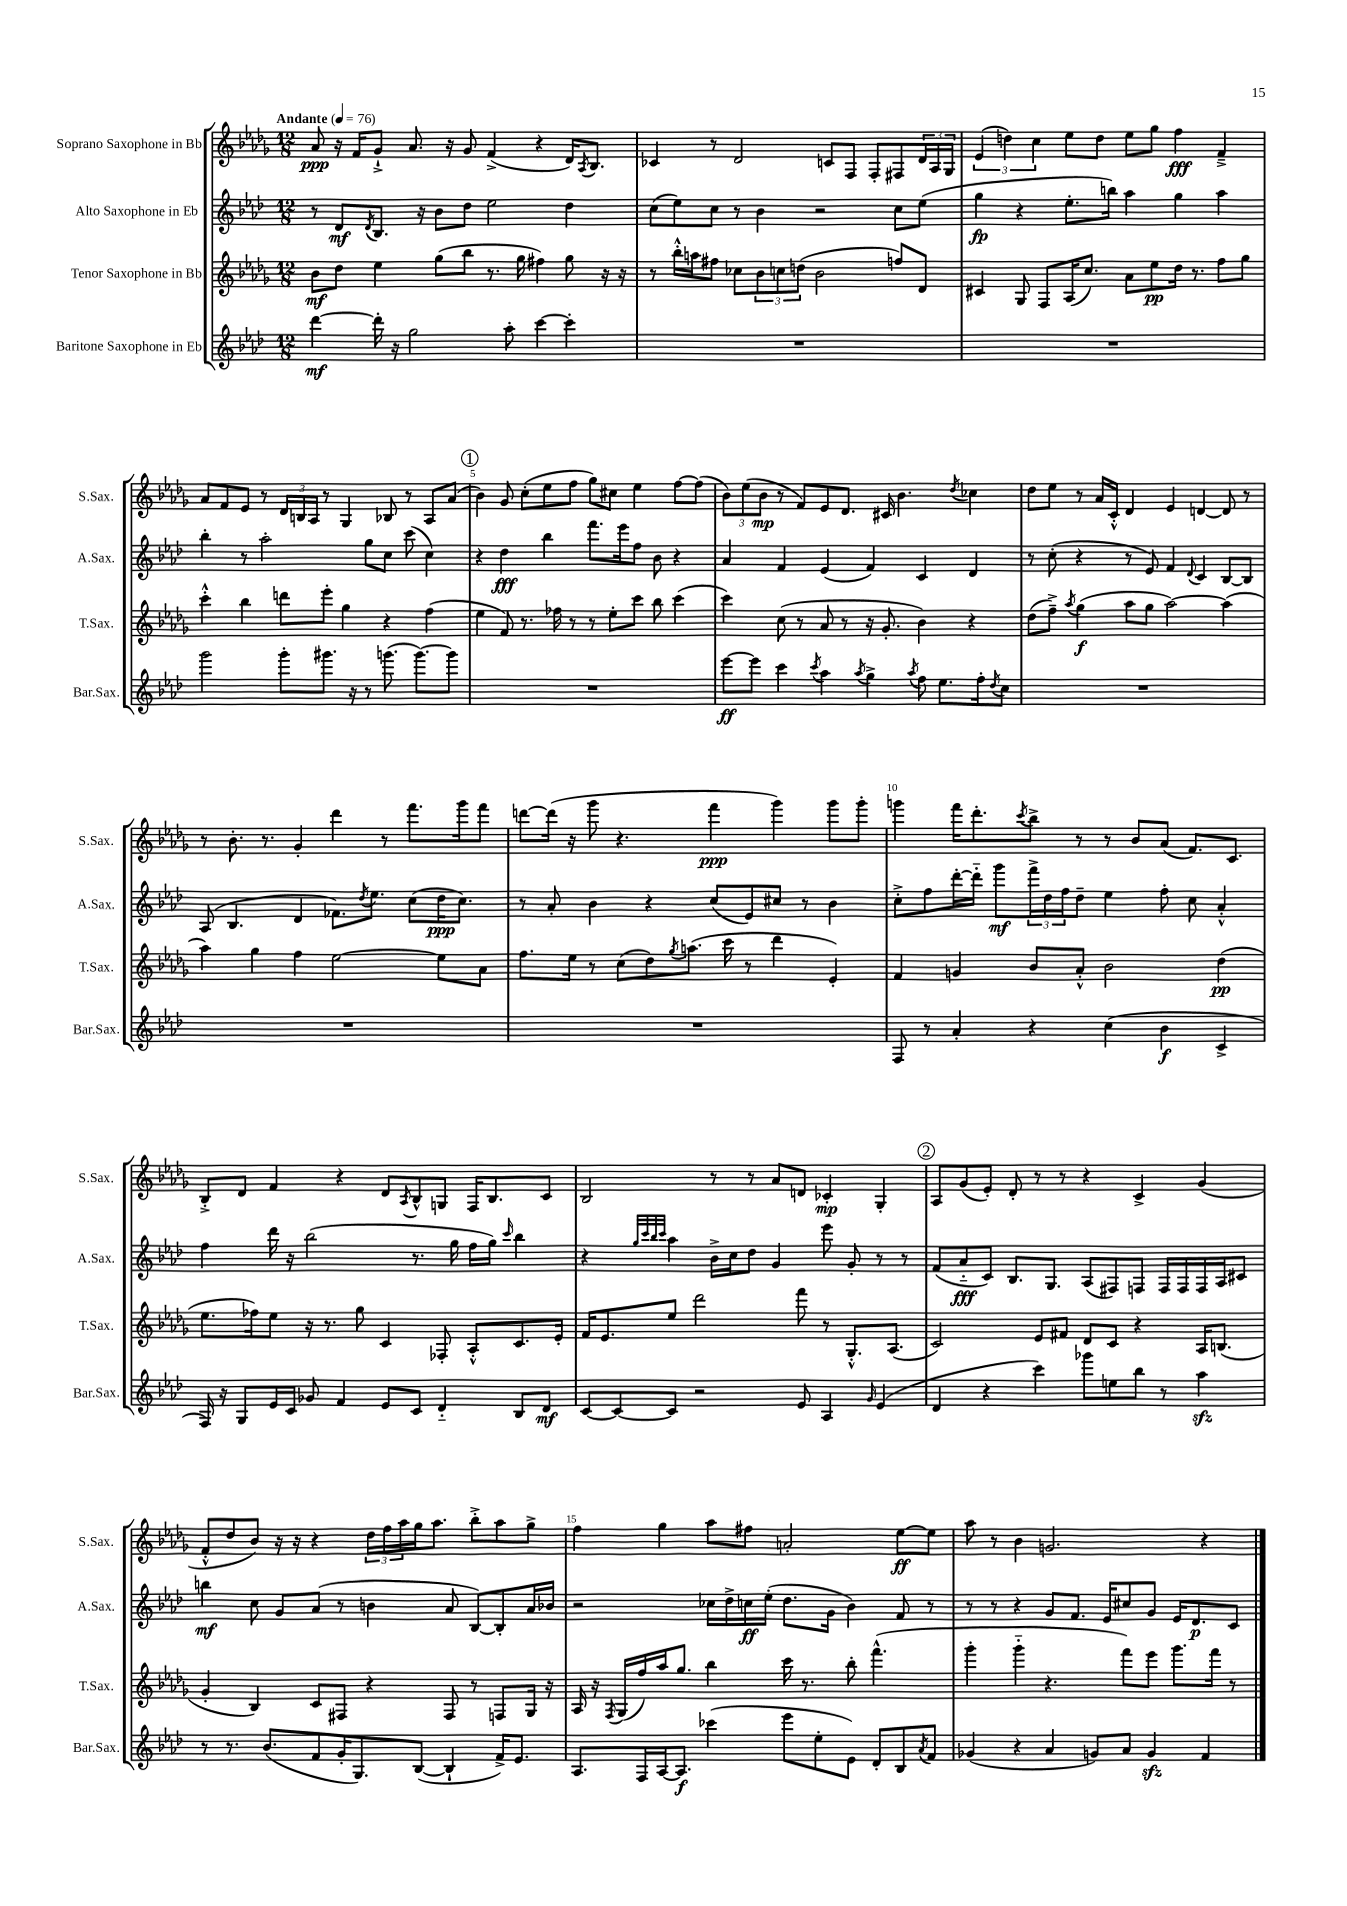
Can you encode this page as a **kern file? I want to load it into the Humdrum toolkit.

**kern	**kern	**kern	**kern
*staff4	*staff3	*staff2	*staff1
*clefG2	*clefG2	*clefG2	*clefG2
*k[b-e-a-d-]	*k[b-e-a-d-g-]	*k[b-e-a-d-]	*k[b-e-a-d-g-]
*M12/8	*M12/8	*M12/8	*M12/8
*MM76	*MM76	*MM76	*MM76
[4ddd-\	8b-\L	8r	8a-/
.	8dd-\J	8d-/L	16r
.	.	.	16f/LK
.	.	8qd-/	.
16ddd-'\]	4ee-\	8.B-/J	8g-`^/J
16r	.	.	.
2gg\	.	.	8.a-/
.	.	16r	.
.	(8gg-\L	8b-\L	.
.	.	.	16r
.	8bb-\J	8dd-\J	8g-/
.	8.r	2ee-\	(4f^/
8aa-'\	.	.	.
.	16gg-\	.	.
[4ccc\	4ff#\)	.	4r
4ccc'\]	8gg-\	4dd-\	16d-/LK)
.	.	.	8qA-/
.	.	.	8.B-/J
.	16r	.	.
.	16r	.	.
=	=	=	=
1.r	8r	(8cc\L	4c-/
.	16bb-'^^\LL	8ee-\)	.
.	16aa\J	.	.
.	8ff#\J	8cc\J	8r
.	8cc-\L	8r	2d-/
.	12b-\	4b-\	.
.	12cc\	.	.
.	(12dd\J	.	.
.	2b-\	2r	.
.	.	.	8c/L
.	.	.	8F/J
.	.	.	8F'/L
.	8ff/L)	8cc\L	8F#/
.	8d-/J	(8ee-\J	24d-/L
.	.	.	24A-/
.	.	.	24G-/JJ
=	=	=	=
1.r	4c#/	4gg\	(6e-/
.	.	.	6dd\)
.	8G-/	4r	.
.	.	.	6cc\
.	8F/L	.	.
.	(16A-/K	8.ee-'\L	8ee-\L
.	8.cc/J)	.	.
.	.	.	8dd\J
.	.	16bb\Jk)	.
.	8a-\L	4aa-\	8ee-\L
.	8ee-\	.	8gg-\J
.	16dd-\Jk	4gg\	4ff\
.	8.r	.	.
.	8ff\L	4aa-\	4f~^/
.	8gg-\J	.	.
=	=	=	=
2ggg\	4ccc'^^\	4bb-'\	8a-/L
.	.	.	8f/
.	4bb-\	8r	8e-/J
.	.	2aa-'\	8r
8ggg'\L	8ddd\L	.	24d-/LL
.	.	.	24B/
.	.	.	24A-/JJ
8.ggg#\J	8eee-'\J	.	8r
.	4gg-\	.	4G-/
16r	.	.	.
8r	.	8gg\L	.
(8.ggg\	4r	8cc\J	8B-/
.	.	(8ccc\	8r
[8.ggg\L)	.	.	.
.	(4ff\	4cc\)	8A-/L
8ggg\]J	.	.	(8a-/J
=	=	=	=
1.r	4ee-\	4r	4b-\)
.	8f/)	4dd-\	8g-/
.	8.r	.	(8cc'\L
.	.	4bb-\	8ee-\
.	16ff-\	.	.
.	8r	.	8ff\J
.	8r	8.fff\L	8gg-\L)
.	8ee-'\L	.	8cc#\J
.	.	16eee-\k	.
.	8ccc\J	8ff\J	4ee-\
.	8bb-\	8b-\	.
.	(4ccc\	4r	[8ff\L
.	.	.	(8ff\]J
=	=	=	=
[8eee-\L	4ccc\)	4a-/	12b-\L)
.	.	.	(12ee-\
8eee-\]J	.	.	.
.	.	.	12b-\J
4ccc\	(8cc\	4f/	8r
.	8r	.	8f/L)
8qccc/	.	.	.
4aa-\	8a-/	(4e-/	8e-/
.	8r	.	8.d-/J
8qaa-/	.	.	.
4gg^\	16r	4f/)	.
.	8.g-'/	.	16c#/
.	.	.	4.b-\
8qaa-/	.	.	.
8ff\	4b-\)	4c/	.
8.ee-\L	.	.	.
.	.	.	8qdd-/
.	4r	4d-/	4cc-\
16ff'\k	.	.	.
8qdd-/	.	.	.
8cc\J	.	.	.
=	=	=	=
1.r	(8dd-\L	8r	8dd-\L
.	8ff~^\J)	(8cc'\	8ee-\J
.	8qaa-/	.	.
.	(4gg-\	4r	8r
.	.	.	16a-/LL
.	.	.	16c'^^/JJ
.	8aa-\L	8r	4d-/
.	8gg-\J	8e-/)	.
.	[2aa-\)	4f/	4e-/
.	.	8qqd-/	.
.	.	4c/	[4d/
.	(4aa-\]	[8B-/L	8d/]
.	.	8B-/]J	8r
=	=	=	=
1.r	4aa-\)	(8A-/	8r
.	.	4.B-/	8.b-'\
.	4gg-\	.	.
.	.	.	8.r
.	4ff\	4d-/	4g-'/
.	[2ee-\	8.f-\L)	4ddd-\
.	.	8qdd-/	.
.	.	8.ee-\J	.
.	.	.	8r
.	.	(8cc\L	8.fff\L
.	8ee-\]L	16dd-\K	.
.	.	8.cc\J)	16ggg-\k
.	8a-\J	.	8fff\J
=	=	=	=
1.r	8.ff\L	8r	[8ddd\L
.	.	8a-'/	(16ddd\]Jk
.	16ee-\Jk	.	16r
.	8r	4b-\	8ggg-\
.	(8cc\L	.	4.r
.	8dd-\)	4r	.
.	8qgg-/	.	.
.	(8.aa\J	.	.
.	.	(8cc/L	4fff\
.	16ccc\	.	.
.	8r	8e-/)	.
.	4ddd-\	8cc#/J	4ggg-\)
.	.	8r	.
.	4e-'/)	4b-\	8ggg-\L
.	.	.	8ggg-'\J
=	=	=	=
8F/	4f/	8cc'^\L	4ggg\
8r	.	8ff\	.
4a-'/	4g/	[16ddd-'\L	16fff\LK
.	.	16ddd-'~\]JJ	8.ddd-'\
.	.	8ggg\L	.
.	.	.	8qccc/
4r	8b-/L	24fff^\L	8bb-^\J
.	.	24dd-\	.
.	.	24ff\J	.
.	8a-'^^/J	8dd-~\J	8r
(4cc\	2b-\	4ee-\	8r
.	.	.	8b-/L
4b-\	.	8ff'\	(8a-/J
.	.	8cc\	8.f/L)
4c^/	(4dd-\	4a-'^^/	.
.	.	.	8.c/J
=	=	=	=
16F/)	8.ee-\L	4ff\	8B-'^/L
16r	.	.	.
8G/L	.	.	8d-/J
.	16ff-\k)	.	.
16e-/L	8ee-\J	16ddd-\	4f/
16c/JJ	.	16r	.
8g-/	16r	(2bb-\	.
.	8.r	.	.
4f/	.	.	4r
.	8gg-\	.	.
8e-/L	4c/	.	8d-/L
.	.	.	8qA-/
8c/J	.	8.r	8B-^^/
4d-'~/	8F-'/	.	8G/J
.	.	16gg\	.
.	8A-'^^/L	16ff\LL	16F/LK
.	.	16gg\JJ)	8.B-/
.	.	16qqccc/	.
8B-/L	8.c/	4bb-\	.
8d-/J	.	.	8c/J
.	16e-'/Jk	.	.
=	=	=	=
[8c/L	16f/LK	4r	2B-/
.	8.e-/	.	.
8c/_	.	.	.
.	.	32qqgg/LLL	.
.	.	32qqccc/	.
.	.	32qqbb-/	.
.	.	32qqccc/JJJ	.
8c/]J	8ee-/J	4aa-\	.
2r	2ddd-\	.	.
.	.	16b-^\LL	8r
.	.	16cc\J	.
.	.	8dd-\J	8r
.	.	4g/	8a-/L
8e-/	8fff\	.	8d/J
4A-/	8r	8eee-\	4c-'/
.	8.G-'^^/L	8g'/	.
16qqg/	.	.	.
(4e-/	.	8r	4G-'/
.	(8.A-/J	.	.
.	.	8r	.
=	=	=	=
4d-/	2c/)	(8f/L	8A-/L
.	.	8a-'~/	(8g-/
4r	.	8c/J)	8e-'/J)
.	.	8.B-/L	8d-'/
4ccc\)	8e-/L	.	8r
.	.	8.G/J	.
.	8f#/J	.	8r
8ggg-\L	8d-/L	(8A-/L	4r
8ee\	8c/J	8F#/)	.
8bb-\J	4r	8F/J	4c^/
8r	.	16F/LL	.
.	.	16F/	.
4aa-\	16A-/LK	16F/	(4g-/
.	(8.B/J	16A-/J	.
.	.	8c#/J	.
=	=	=	=
8r	4g-'/	4bb\	8f'^^/L
8.r	.	.	8dd-/
.	4B-/)	8cc\	8b-/J)
(8.b-/L	.	.	.
.	.	8g/L	16r
.	.	.	16r
8f/	8c/L	(8a-/J	4r
16g'/K	8F#/J	8r	.
8.G/)	.	.	.
.	4r	4b\	24dd-\LL
.	.	.	24ff\
.	.	.	24aa-\
([8B-/J	.	.	16gg-\J
.	.	.	8.aa-\J
4B-`/]	8F#/	8a-/	.
.	8r	[8B-/L)	8bb-'^\L
16f^/LK)	8F/L	8B-'/]	8aa-\
8.e-/J	.	.	.
.	16G-/Jk	16a-/L	8gg-^\J
.	16r	16b-/JJ	.
=	=	=	=
8.A-/L	16A-/	2r	4ff\
.	16r	.	.
.	8qF/	.	.
.	(16G-/LL	.	.
16F/L	16ff/)	.	.
[16A-/J	16aa-/J	.	4gg-\
8.A-/]J	8.gg-/J	.	.
(4ccc-\	4bb-\	16cc-\LL	8aa-\L
.	.	16dd-^\	.
.	.	16cc\	8ff#\J
.	.	(16ee-'\JJ	.
8eee-\L	16ccc\	8.dd-\L	2a'/
.	8.r	.	.
8ee-'\	.	.	.
.	.	16g\Jk	.
8e-\J)	8bb-'\	4b-\)	.
8d-'/L	(4.fff^^\	.	.
8B-/	.	8f/	[8ee-\L
8qa-/	.	.	.
8f/J	.	8r	8ee-\]J
=	=	=	=
(4g-/	4ggg-'\	8r	8aa-\
.	.	8r	8r
4r	4ggg-'~\	4r	4b-\
4a-/	4.r	8g/L	2.g/
.	.	8.f/J	.
8g/L)	.	.	.
.	.	16e-/LK	.
8a-/J	8fff\L)	8cc#/	.
4g/	8eee-\J	8g/J	.
.	8.ggg-\L	16e-/LK	.
.	.	8.d-/	.
4f/	.	.	4r
.	16fff\Jk	.	.
.	8r	8c/J	.
==	==	==	==
*-	*-	*-	*-
